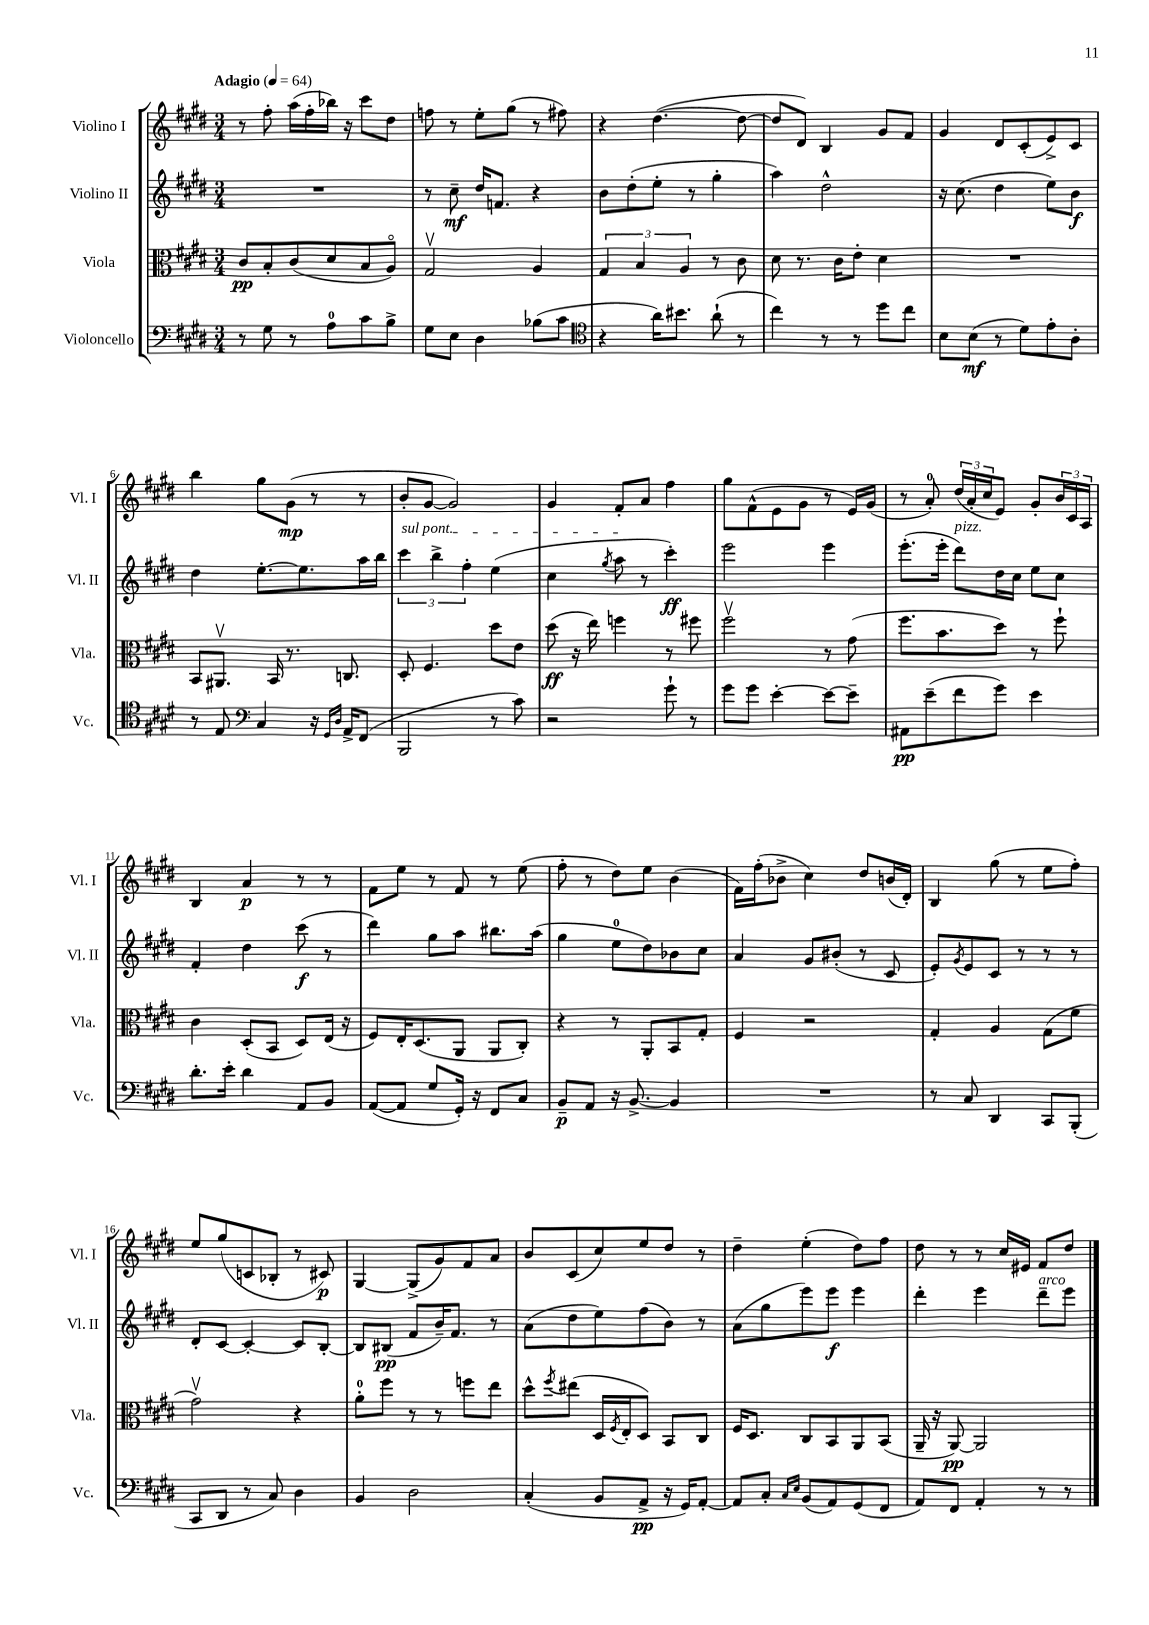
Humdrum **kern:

**kern	**kern	**kern	**kern
*staff4	*staff3	*staff2	*staff1
*clefF4	*clefC3	*clefG2	*clefG2
*k[f#c#g#d#]	*k[f#c#g#d#]	*k[f#c#g#d#]	*k[f#c#g#d#]
*M3/4	*M3/4	*M3/4	*M3/4
*MM64	*MM64	*MM64	*MM64
8r	8c#/L	2.r	8r
8G#\	8B'/	.	8ff#'\
8r	(8c#/	.	(16aa\LL
.	.	.	16ff#'\
8A\L	8d#/	.	16bb-\JJ)
.	.	.	16r
8c#\	8B/	.	8ccc#\L
8B^\J	8Ao/J)	.	8dd#\J
=	=	=	=
8G#\L	2G#v/	8r	8ff\
8E\J	.	8cc#~\	8r
4D#\	.	16dd#/LK	8ee'\L
.	.	8.f/J	.
.	.	.	(8gg#\J
(8B-\L	4A/	4r	8r
8c#\J	.	.	8ff#\)
=	=	=	=
*clefC4	*	*	*
4r	6G#/	8b\L	4r
.	.	(8dd#'\	.
.	6B/	.	.
16a\LK)	.	8ee'\J	([4.dd#\
8.b#\J	.	.	.
.	6A/	.	.
.	.	8r	.
(8a`\	8r	4gg#'\	.
8r	8c#\	.	8dd#\_
=	=	=	=
4cc#\)	8d#\	4aa\)	8dd#/]L
.	8.r	.	8d#/J)
8r	.	2dd#^^\	4B/
.	16c#\LK	.	.
8r	8e'\J	.	.
8dd#\L	4d#\	.	8g#/L
8cc#\J	.	.	8f#/J
=	=	=	=
8B\L	2.r	16r	4g#/
.	.	(8.cc#\	.
(8B\J	.	.	.
8r	.	4dd#\	8d#/L
8d#\L)	.	.	(8c#'/
8e'\	.	8ee\L)	8e^/)
8A'\J	.	8b\J	8c#/J
=	=	=	=
8r	8BB/L	4dd#\	4bb\
8E/	8.AA#v/J	.	.
*clefF4	*	*	*
4C#/	.	[8.ee'\L	8gg#\L
.	16BB/	.	.
.	8.r	.	(8g#\J
.	.	8.ee\]	.
16r	.	.	8r
16qqGG#/LL	.	.	.
16qqD#/JJ	.	.	.
16AA^/LK	8.C/	.	.
(8FF#/J	.	16aa\L	8r
.	.	16bb\JJ	.
=	=	=	=
2BBB/	8D#'/	6ccc#\	8b'/L
.	4.F#/	.	[8g#/J
.	.	6bb^\	.
.	.	.	2g#/])
.	.	6ff#'\	.
8r	8dd#\L	(4ee\	.
8c#\)	8e\J	.	.
=	=	=	=
2r	(8dd#\	4cc#\	4g#/
.	16r	.	.
.	16ee\)	.	.
.	.	8qgg#/	.
.	4ff\	8aa\	8f#'/L
.	.	8r	8a/J
8g#`\	8r	4ccc#'\)	4ff#\
8r	8ff#\	.	.
=	=	=	=
8g#\L	2ff#v\	2eee\	8gg#\L
8g#\J	.	.	(8f#^^\
[4e'\	.	.	8e\
.	.	.	8g#\J
8e\_L	8r	4eee\	8r
8e~\]J	(8g#\	.	16e/LL)
.	.	.	(16g#/JJ
=	=	=	=
8AA#\L	8.ff#\L	(8.eee'\L	8r
(8e~\	.	.	8a'/)
.	8.b\	16eee'\Jk	.
8f#\	.	8ddd#\L)	(24dd#/LL
.	.	.	24a'/
.	.	.	24cc#/J
8g#\J)	8dd#\J)	16dd#\L	8e/J)
.	.	16cc#\JJ	.
4e\	8r	8ee\L	8g#'/L
.	8ff#`\	8cc#\J	24b/L
.	.	.	24c#/
.	.	.	24A/JJ
=	=	=	=
8.d#'\L	4c#\	4f#'/	4B/
16e'\Jk	.	.	.
4d#\	(8D#'/L	4dd#\	4a/
.	8BB/J	.	.
8AA/L	8D#/L)	(8ccc#\	8r
8BB/J	(16E/Jk	8r	8r
.	16r	.	.
=	=	=	=
([8AA/L	8F#/L)	4ddd#\)	8f#\L
8AA/]J	16E'/K	.	8ee\J
.	(8.D#/	.	.
8G#/L	.	8gg#\L	8r
16GG#'/Jk)	8AA/J	8aa\J	8f#/
16r	.	.	.
8FF#/L	8AA/L	8.bb#\L	8r
8C#/J	8C#'/J)	.	(8ee\
.	.	(16aa\Jk	.
=	=	=	=
8BB~/L	4r	4gg#\	8ff#'\
8AA/J	.	.	8r
16r	8r	8ee\L	8dd#\L)
[8.BB^/	.	.	.
.	8AA'/L	8dd#\)	8ee\J
4BB/]	8BB/	8b-\	(4b\
.	8G#'/J	8cc#\J	.
=	=	=	=
2.r	4F#/	4a/	16f#\LL)
.	.	.	(16ff#'\J
.	.	.	8b-^\J
.	2r	8g#/L	4cc#\)
.	.	(8b#'/J	.
.	.	8r	8dd#/L
.	.	8c#/	(16b/L
.	.	.	16d#'/JJ)
=	=	=	=
8r	4G#'/	8e'/L)	4B/
.	.	8qg#/	.
8C#/	.	8e/	.
4DD#/	4A/	8c#/J	(8gg#\
.	.	8r	8r
8CC#/L	(8G#\L	8r	8ee\L
(8BBB'/J	8f#\J	8r	8ff#'\J)
=	=	=	=
8CC#/L	2g#v\)	8d#'/L	8ee/L
8DD#/J	.	[8c#/J	(8gg#/
8r	.	4c#'/_	8c/
8C#/)	.	.	8B-'/J
4D#\	4r	8c#/]L	8r
.	.	[8B'/J	8c#/)
=	=	=	=
4BB/	8a'\L	8B/]L	[4G#/
.	8ff#\J	(8B#/J	.
2D#\	8r	8f#/L	(8G#^/]L
.	8r	16b~/K)	8g#/)
.	.	8.f#/J	.
.	8ff\L	.	8f#/
.	8ee\J	8r	8a/J
=	=	=	=
(4C#'/	8dd#^^\L	(8a\L	8b/L
.	8qff#/	.	.
.	(8ee#\J	8dd#\	(8c#/
8BB/L	16D#/LL	8ee\)	8cc#/)
.	8qF#/	.	.
.	16E'/J	.	.
8AA^/J	8D#/J)	(8ff#\	8ee/
16r	8BB/L	8b\J)	8dd#/J
16GG#/LK)	.	.	.
[8AA'/J	8C#/J	8r	8r
=	=	=	=
8AA/]L	16F#/LK	(8a\L	4dd#~\
.	8.D#/J	.	.
8C#'/J	.	8gg#\	.
16qqC#/LL	.	.	.
16qqE/JJ	.	.	.
(8BB/L	8C#/L	8eee\)	(4ee'\
8AA/)	8BB/	8eee\J	.
(8GG#/	8AA/	4eee\	8dd#\L)
8FF#/J	(8BB/J	.	8ff#\J
=	=	=	=
8AA/L)	16AA~/	4ddd#'\	8dd#\
.	16r	.	.
8FF#/J	[8AA/)	.	8r
4AA'/	2AA/]	4eee\	8r
.	.	.	16cc#/LL
.	.	.	16e#/JJ
8r	.	8ddd#~\L	8f#/L
8r	.	8eee\J	8dd#/J
==	==	==	==
*-	*-	*-	*-
